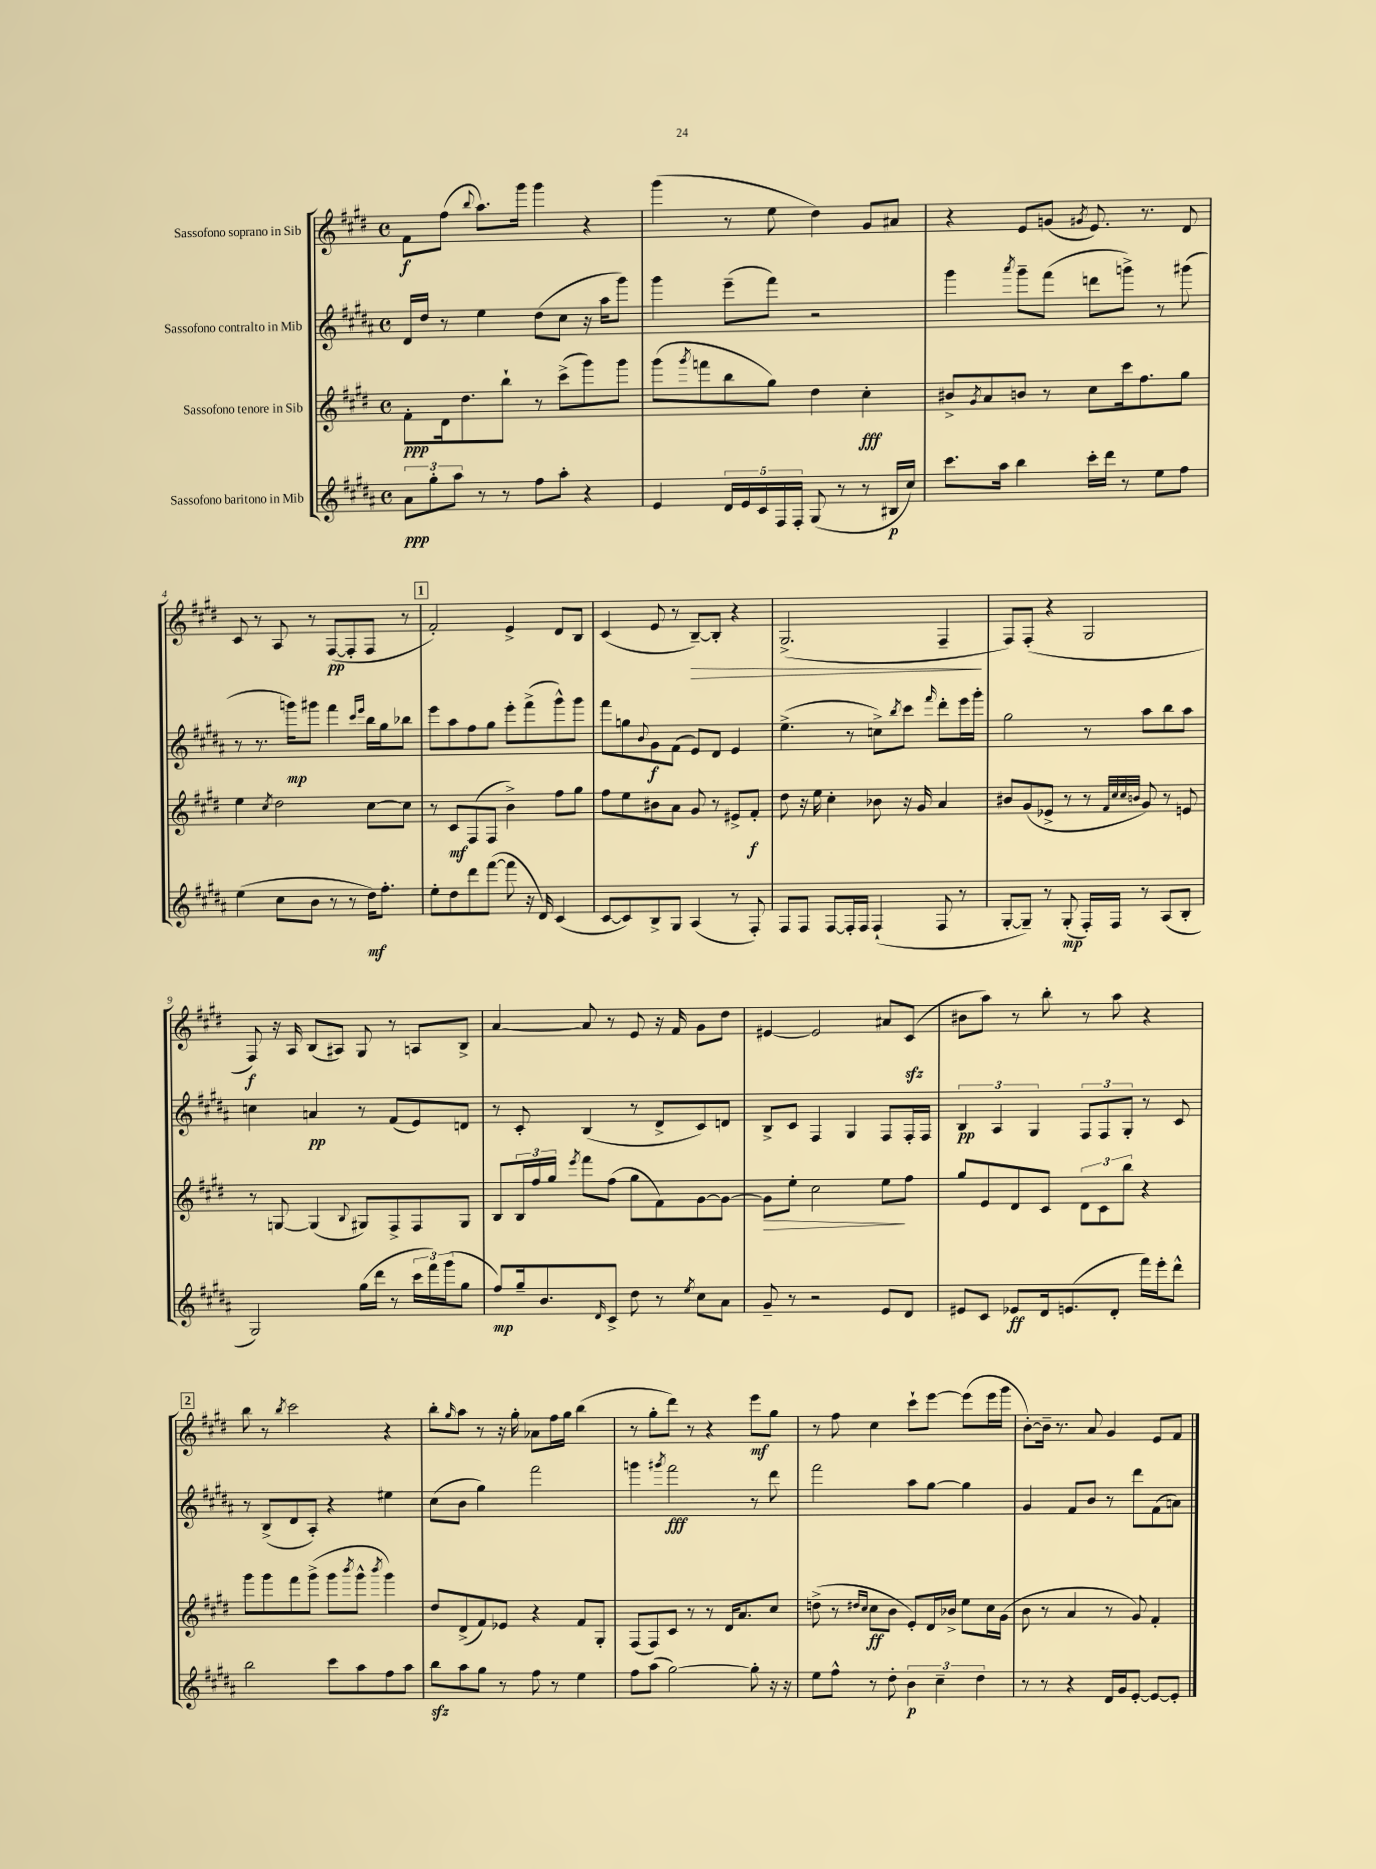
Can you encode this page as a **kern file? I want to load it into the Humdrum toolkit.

**kern	**kern	**kern	**kern
*staff4	*staff3	*staff2	*staff1
*clefG2	*clefG2	*clefG2	*clefG2
*k[f#c#g#d#a#]	*k[f#c#g#d#]	*k[f#c#g#d#a#]	*k[f#c#g#d#]
*M4/4	*M4/4	*M4/4	*M4/4
*met(c)	*met(c)	*met(c)	*met(c)
12a#	8f#'	16d#	8f#
.	.	16dd#	.
12gg#'	.	.	.
.	16d#	8r	(8ff#
12aa#	.	.	.
.	8.dd#	.	.
.	.	.	8qqbb
8r	.	4ee	8.aa)
8r	8bb`	.	.
.	.	.	16ggg#
8ff#	8r	(8dd#	4ggg#
8aa#'	(8ccc#^	8cc#	.
4r	8ggg#)	16r	4r
.	.	16aa#	.
.	8ggg#	8ggg#)	.
=	=	=	=
4e	(8ggg#	4ggg#	(4ggg#
.	8qggg#	.	.
.	8fff	.	.
20d#	8bb	(8eee~	8r
20e	.	.	.
20c#	.	.	.
.	8gg#)	8fff#)	8ee
20F#	.	.	.
20F#'	.	.	.
(8G#	4dd#	2r	4dd#)
8r	.	.	.
8r	4cc#'	.	8g#
16B#	.	.	8a#
16cc#)	.	.	.
=	=	=	=
8.ccc#	8b#^	4ggg#	4r
.	8qg#	.	.
.	8a	.	.
16aa#	.	.	.
.	.	8qaaa#	.
4bb	8b	8ggg#~	8e
.	8r	(8fff#	(8g
.	.	.	8qg#
16ccc#'	8cc#	8ddd	8.e)
16ddd#	.	.	.
8r	16ccc#	8ggg^)	.
.	8.ff#	.	8.r
8ee	.	8r	.
8ff#	8gg#	(8ggg#	8d#
=	=	=	=
(4ee	4ee	8r	8c#
.	.	8.r	8r
.	8qcc#	.	.
8cc#	2dd#	.	8A
.	.	16ggg)	.
8b	.	8ggg#	8r
8r	.	4fff#	([8F#
8r	.	.	8F#']
.	.	16qqccc#	.
.	.	16qqeee	.
16dd#)	[8cc#	16bb	8F#
8.ff#'	.	16gg#	.
.	8cc#]	8bb-	8r
=	=	=	=
8ee'	8r	8eee	2f#')
8dd#	8c#	8aa#	.
8ddd#	(8F#	8ff#	.
([8fff#	8F#	8gg#	.
8fff#]	4b^)	8eee'	4e^
16r	.	(8fff#^	.
16d#)	.	.	.
(4c#	8ff#	8ggg#^^)	8d#
.	8gg#	8ggg#	8B
=	=	=	=
[8c#	8ff#	8fff#	(4c#
8c#])	8ee	8gg	.
.	.	8qqb	.
8B^	8b#	8g#	8e
8G#	8a	(8f#	8r
(4A#	8g#	8e)	[8B~)
.	8r	8d#	8B']
8r	8e#^	4e	4r
8F#')	8f#'	.	.
=	=	=	=
8F#	8dd#	(4.ee^	(2.G#^
8F#	16r	.	.
.	16ee	.	.
[8F#	4cc#'	.	.
16F#']	.	8r	.
16F#	.	.	.
(4F#`	8b-	8cc^)	.
.	.	8qbb	.
.	16r	8ccc#	.
.	16g#	.	.
.	.	16qqfff#	.
8F#	4a	8ddd#'	4F#~
8r	.	16eee	.
.	.	16ggg#'	.
=	=	=	=
[8G#'	8b#	2gg#	8F#)
8G#~])	(8g#	.	(8F#'
8r	8e-^	.	4r
(8G#'	8r	.	.
16F#')	8r	8r	2G#
16F#	.	.	.
.	32qqf#	.	.
.	32qqcc#	.	.
.	32qqcc#	.	.
.	32qqb	.	.
8r	8g#)	8aa#	.
(8A#	8r	8bb	.
8B'	8e	8aa#	.
=	=	=	=
2G#)	8r	4cc	8F#)
.	[8G	.	16r
.	.	.	16A
.	(4G]	4a	(8B
.	.	.	8A#)
.	8qqB	.	.
(16gg#	8G#)	8r	8G#
16ddd#	.	.	.
8r	8F#^	(8f#	8r
24ccc#	8F#	8e)	8A
24fff#)	.	.	.
(24ggg#	.	.	.
8gg#	8G#	8d	8B^
=	=	=	=
8ff#)	8B	8r	[4a
16gg#~	24B	8c#'	.
.	24ff#	.	.
8.b	.	.	.
.	24gg#	.	.
.	8qeee	.	.
.	8fff#	(4B	8a]
16qqd#	.	.	.
8c#^	(8ff#	.	8r
8dd#	8gg#	8r	8e
8r	8f#)	8d#^	16r
.	.	.	16f#
8qee	.	.	.
8cc#	[8g#	8c#)	8g#
8a#	8g#_	8d	8dd#
=	=	=	=
8g#~	8g#]	8B^	[4e#
8r	8ee'	8c#	.
2r	2cc#	4F#	2e#]
.	.	4G#	.
8e	8ee	8F#	8a#
8d#	8ff#	16F#'	(8c#
.	.	16F#	.
=	=	=	=
8e#	8gg#	6B	8b#
8c#	8e	.	8aa)
.	.	6A#	.
8e-	8d#	.	8r
.	.	6G#	.
16d#	8c#	.	8bb'
(8.e	.	.	.
.	12d#	12F#	8r
.	12c#	12F#	.
8d#'	.	.	8aa
.	12bb	12G#'	.
16fff#)	4r	8r	4r
16eee'	.	.	.
8ddd#^^	.	8c#	.
=	=	=	=
2bb	8ggg#	8r	8bb
.	8ggg#	(8B^	8r
.	.	.	8qbb
.	8fff#	8d#	2ccc#
.	(8ggg#^	8A#')	.
8ccc#	8ggg#	4r	.
.	8qbbb	.	.
8aa#	8ggg#^^	.	.
.	8qbbb	.	.
8ff#	4ggg#)	4ee#	4r
8aa#	.	.	.
=	=	=	=
8bb	8dd#	(8cc#	8bb'
.	.	.	16qqgg#
8aa#	(8d#^	8b	8aa
8gg#	8f#)	4gg#)	8r
8r	8e-	.	16r
.	.	.	16gg#'
8ff#	4r	2fff#	8a-
8r	.	.	16ff#
.	.	.	16gg#
4ee	8f#	.	(4bb
.	8G#'	.	.
=	=	=	=
8ff#	(8F#	4ggg	8r
(8aa#	8F#)	.	8gg#'
.	.	8qggg#	.
[2gg#)	8c#	2fff#	8ddd#)
.	8r	.	8r
.	8r	.	4r
.	16d#	.	.
.	8.a	.	.
8gg#']	.	8r	8eee
16r	8cc#	8ddd#	8gg#
16r	.	.	.
=	=	=	=
8ee	(8dd^	2fff#	8r
8ff#^^	8r	.	8ff#
.	16qqdd#	.	.
.	16qqcc#	.	.
8r	8cc#	.	4cc#
8dd#'	8b	.	.
6b	8e')	8aa#	8ccc#`
.	16d#	[8gg#	[8eee
6cc#~	.	.	.
.	16b-^	.	.
.	8ee	4gg#]	(8eee]
6dd#	.	.	.
.	16cc#	.	16eee
.	(16g#	.	16ggg#
=	=	=	=
8r	8b	4g#	[8b')
8r	8r	.	16b~]
.	.	.	8.r
4r	4a	8f#	.
.	.	8b	8a
16d#	8r	8r	4g#
16g#	.	.	.
[8e'	8g#)	8ddd#	.
8e_	4f#'	(8f#	8e
8e']	.	8a)	8f#
==	==	==	==
*-	*-	*-	*-
